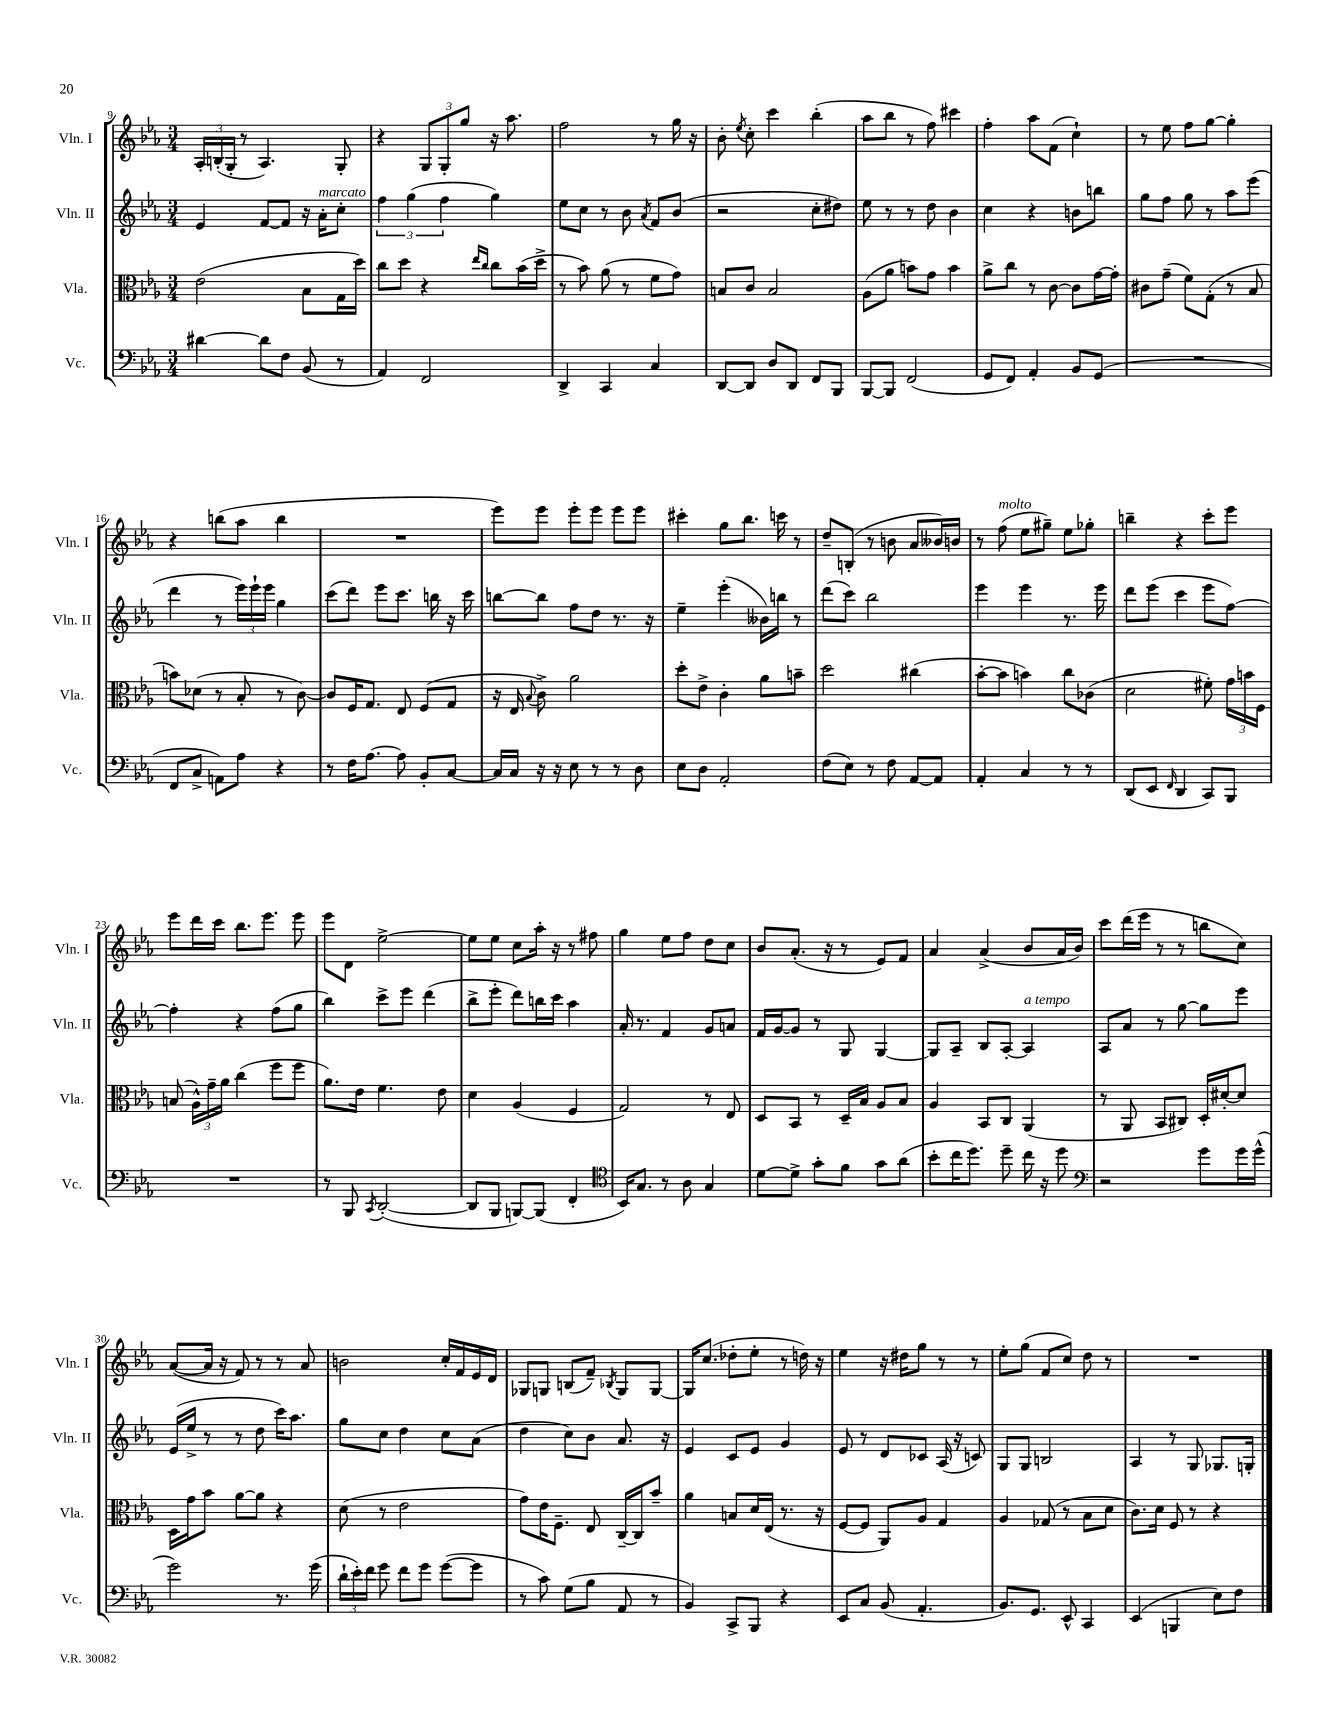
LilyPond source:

<<
\new StaffGroup <<
\new Staff = "s0" \with { instrumentName = "Vln. I" shortInstrumentName = "Vln. I" } {
    \clef treble \key ees \major \numericTimeSignature \time 3/4
    \autoBeamOff \tuplet 3/2 { aes16[-. b16-.( g16]-. } r8 aes4.) g8-. |
    r4 \tuplet 3/2 { g8[ g8-. g''8] } r16 aes''8. |
    f''2 r8 g''16 r16 |
    bes'8-. \acciaccatura { ees''8 } c''8-. c'''4 bes''4-.( |
    aes''8[ bes''8] r8 f''8) cis'''4 |
    f''4-. aes''8[ f'8]( c''4-!) |
    r8 ees''8 f''8[ g''8]~ g''4-. |
    r4 b''8[( aes''8] b''4 |
    R2. |
    ees'''8[) ees'''8] ees'''8[-. ees'''8] ees'''8[ ees'''8] |
    cis'''4-. g''8[ bes''8.] c'''16 r8 |
    d''8[-- b8]-.( r8 b'8 aes'8[ beses'16) b'16] |
    r8 f''8^\markup { \italic "molto" }( ees''8[ gis''8]--) ees''8[ ges''8]-. |
    b''4-- r4 c'''8[-. ees'''8] |
    ees'''8[ d'''16 c'''16] bes''8.[ ees'''8.] ees'''8 |
    ees'''8[ d'8] ees''2~-> |
    ees''8[ ees''8] c''8[ aes''16]-. r16 r8 fis''8 |
    g''4 ees''8[ f''8] d''8[ c''8] |
    bes'8[ aes'8.]-.( r16 r8 ees'8[) f'8] |
    aes'4 aes'4->( bes'8[ aes'16 bes'16]) |
    c'''8[ d'''16( ees'''16] r8 r8 b''8[ c''8]) |
    aes'8[~( aes'16] r16 f'8) r8 r8 aes'8 |
    b'2 c''16[-. f'16 ees'16 d'16] |
    ges8[ g8] b8[( f'8]--) \acciaccatura { bes8 } g8[ g8]~ |
    g16[ c''8.]( des''8[-. ees''8]-. r8 d''16) r16 |
    ees''4 r16 dis''16[ g''8] r8 r8 |
    ees''8[-. g''8]( f'8[ c''8]) d''8 r8 |
    R2. \bar "|." |
}
\new Staff = "s1" \with { instrumentName = "Vln. II" shortInstrumentName = "Vln. II" } {
    \clef treble \key ees \major \numericTimeSignature \time 3/4
    \autoBeamOff ees'4 f'8[~ f'8] r16 aes'16[-.^\markup { \italic "marcato" } c''8]-. |
    \tuplet 3/2 { f''4 g''4( f''4 } g''4) |
    ees''8[ c''8] r8 bes'8 \acciaccatura { aes'8 } f'8[ bes'8]( |
    r2 c''8[-. dis''8]) |
    ees''8 r8 r8 d''8 bes'4 |
    c''4 r4 b'8[ b''8] |
    g''8[ f''8] g''8 r8 aes''8[ ees'''8]( |
    d'''4 r8 \tuplet 3/2 { ees'''16[) ees'''16-! ees'''16] } g''4 |
    c'''8[( d'''8]) ees'''8[ c'''8.] b''16 r16 c'''16 |
    b''8[~ b''8] f''8[ d''8] r8. r16 |
    ees''4-- ees'''4-.( beses'16[) b''16] r8 |
    d'''8[( c'''8]) bes''2 |
    ees'''4 ees'''4 r8. ees'''16 |
    d'''8[ ees'''8]( c'''4 ees'''8[ f''8]~) |
    f''4-. r4 f''8[( g''8] |
    bes''4) c'''8[-> ees'''8] d'''4( |
    bes''8[-> ees'''8]-. d'''8[) b''16 c'''16] aes''4 |
    aes'16-. r8. f'4 g'8[ a'8] |
    f'16[ g'16~ g'8] r8 g8 g4~ |
    g8[ aes8]-- bes8[ aes8]~-. aes4^\markup { \italic "a tempo" } |
    aes8[ aes'8] r8 g''8~ g''8[ ees'''8] |
    ees'16[( ees''16]-> r8 r8 d''8 c'''16[) aes''8.] |
    g''8[ c''8] d''4 c''8[ aes'8]( |
    d''4 c''8[) bes'8] aes'8. r16 |
    ees'4 c'8[ ees'8] g'4 |
    ees'8 r8 d'8[ ces'8] aes16( r16 c'8) |
    g8[ g8] b2 |
    aes4 r8 g8 ges8.[ g16]-. \bar "|." |
}
\new Staff = "s2" \with { instrumentName = "Vla." shortInstrumentName = "Vla." } {
    \clef alto \key ees \major \numericTimeSignature \time 3/4
    \autoBeamOff ees'2( bes8[ g16 d''16]) |
    c''8[ d''8] r4 \grace { ees''16[ c''16] } c''8[ bes'16( d''16]-> |
    r8 bes'8) aes'8( r8 f'8[ g'8]) |
    b8[ c'8] b2 |
    aes8[( aes'8] b'8[) g'8] b'4 |
    aes'8[-> c''8] r8 c'8~ c'8[ g'16~ g'16]-. |
    cis'8[ g'8]--( f'8[) g8]-.( r8 bes8 |
    b'8[) des'8]( r8 bes8-. r8 c'8~) |
    c'8[ f16 g8.] ees8 f8[( g8] |
    r16 ees16 \appoggiatura { bes8 } c'8->) aes'2 |
    d''8[-. ees'8]-> c'4-. aes'8[ b'8]-- |
    d''2 cis''4( |
    bes'8[~-. bes'8] b'4) c''8[ ces'8]( |
    d'2 fis'8-.) \tuplet 3/2 { g'16[ b'16 f16] } |
    b8( \tuplet 3/2 { aes16[-^) g'16-- aes'16] } c''4( f''8[ f''8] |
    aes'8.[) ees'16] f'4. ees'8 |
    d'4 aes4( f4 |
    g2) r8 ees8 |
    d8[ bes,8] r8 d16[-- bes16] aes8[ bes8] |
    aes4 bes,8[ c8] aes,4( |
    r8 aes,8 bes,8[ cis8]) d16[-. dis'16~-. dis'8] |
    d16[ g'16 bes'8] aes'8[~ aes'8] r4 |
    d'8( r8 ees'2 |
    g'8[) ees'16 f8.]-- ees8 c16[~-- c16 bes'8]-- |
    aes'4 b8[ d'16 ees16]( r8. r16 |
    f8[~ f8] aes,8[) aes8] g4 |
    aes4 ges8( r8 bes8[ d'8] |
    c'8.[) d'16] f8 r8 r4 \bar "|." |
}
\new Staff = "s3" \with { instrumentName = "Vc." shortInstrumentName = "Vc." } {
    \clef bass \key ees \major \numericTimeSignature \time 3/4
    \autoBeamOff dis'4~ dis'8[ f8] bes,8( r8 |
    aes,4) f,2 |
    d,4-> c,4 c4 |
    d,8[~ d,8] d8[ d,8] f,8[ bes,,8] |
    bes,,8[~ bes,,8] f,2( |
    g,8[ f,8]) aes,4-. bes,8[ g,8]( |
    R2. |
    f,8[ c8]-> a,8[) aes8] r4 |
    r8 f16[ aes8.]~ aes8 bes,8[-. c8]~ |
    c16[ c16] r16 r16 ees8 r8 r8 d8 |
    ees8[ d8] aes,2-. |
    f8[( ees8]) r8 f8 aes,8[~ aes,8] |
    aes,4-. c4 r8 r8 |
    d,8[( ees,8] \grace { f,16 } d,4 c,8[) bes,,8] |
    R2. |
    r8 bes,,8 \acciaccatura { c,8 } d,2~-.( |
    d,8[ bes,,8] b,,8[~) b,,8]( f,4-. |
    \clef tenor bes,16[) g8.] r8 aes8 g4 |
    d'8[~ d'8]-> g'8[-. f'8] g'8[ aes'8]( |
    bes'8[-. c''16 d''8.]) d''8-- c''16 r16 d''8 |
    \clef bass r2 g'8[ g'16 g'16]-^( |
    g'2) r8. g'16( |
    \tuplet 3/2 { d'16[-! ees'16-.) f'16] } g'8 f'8[ g'8] g'8[~( g'8] |
    r8 c'8) g8[( bes8] aes,8 r8 |
    bes,4) c,8[-> bes,,8] r4 |
    ees,8[ c8] bes,8( aes,4.-. |
    bes,8.[) g,8.] ees,8-^ c,4 |
    ees,4( b,,4 ees8[) f8] \bar "|." |
}
>>
>>
\layout { \context { \Score currentBarNumber = #9 } }
